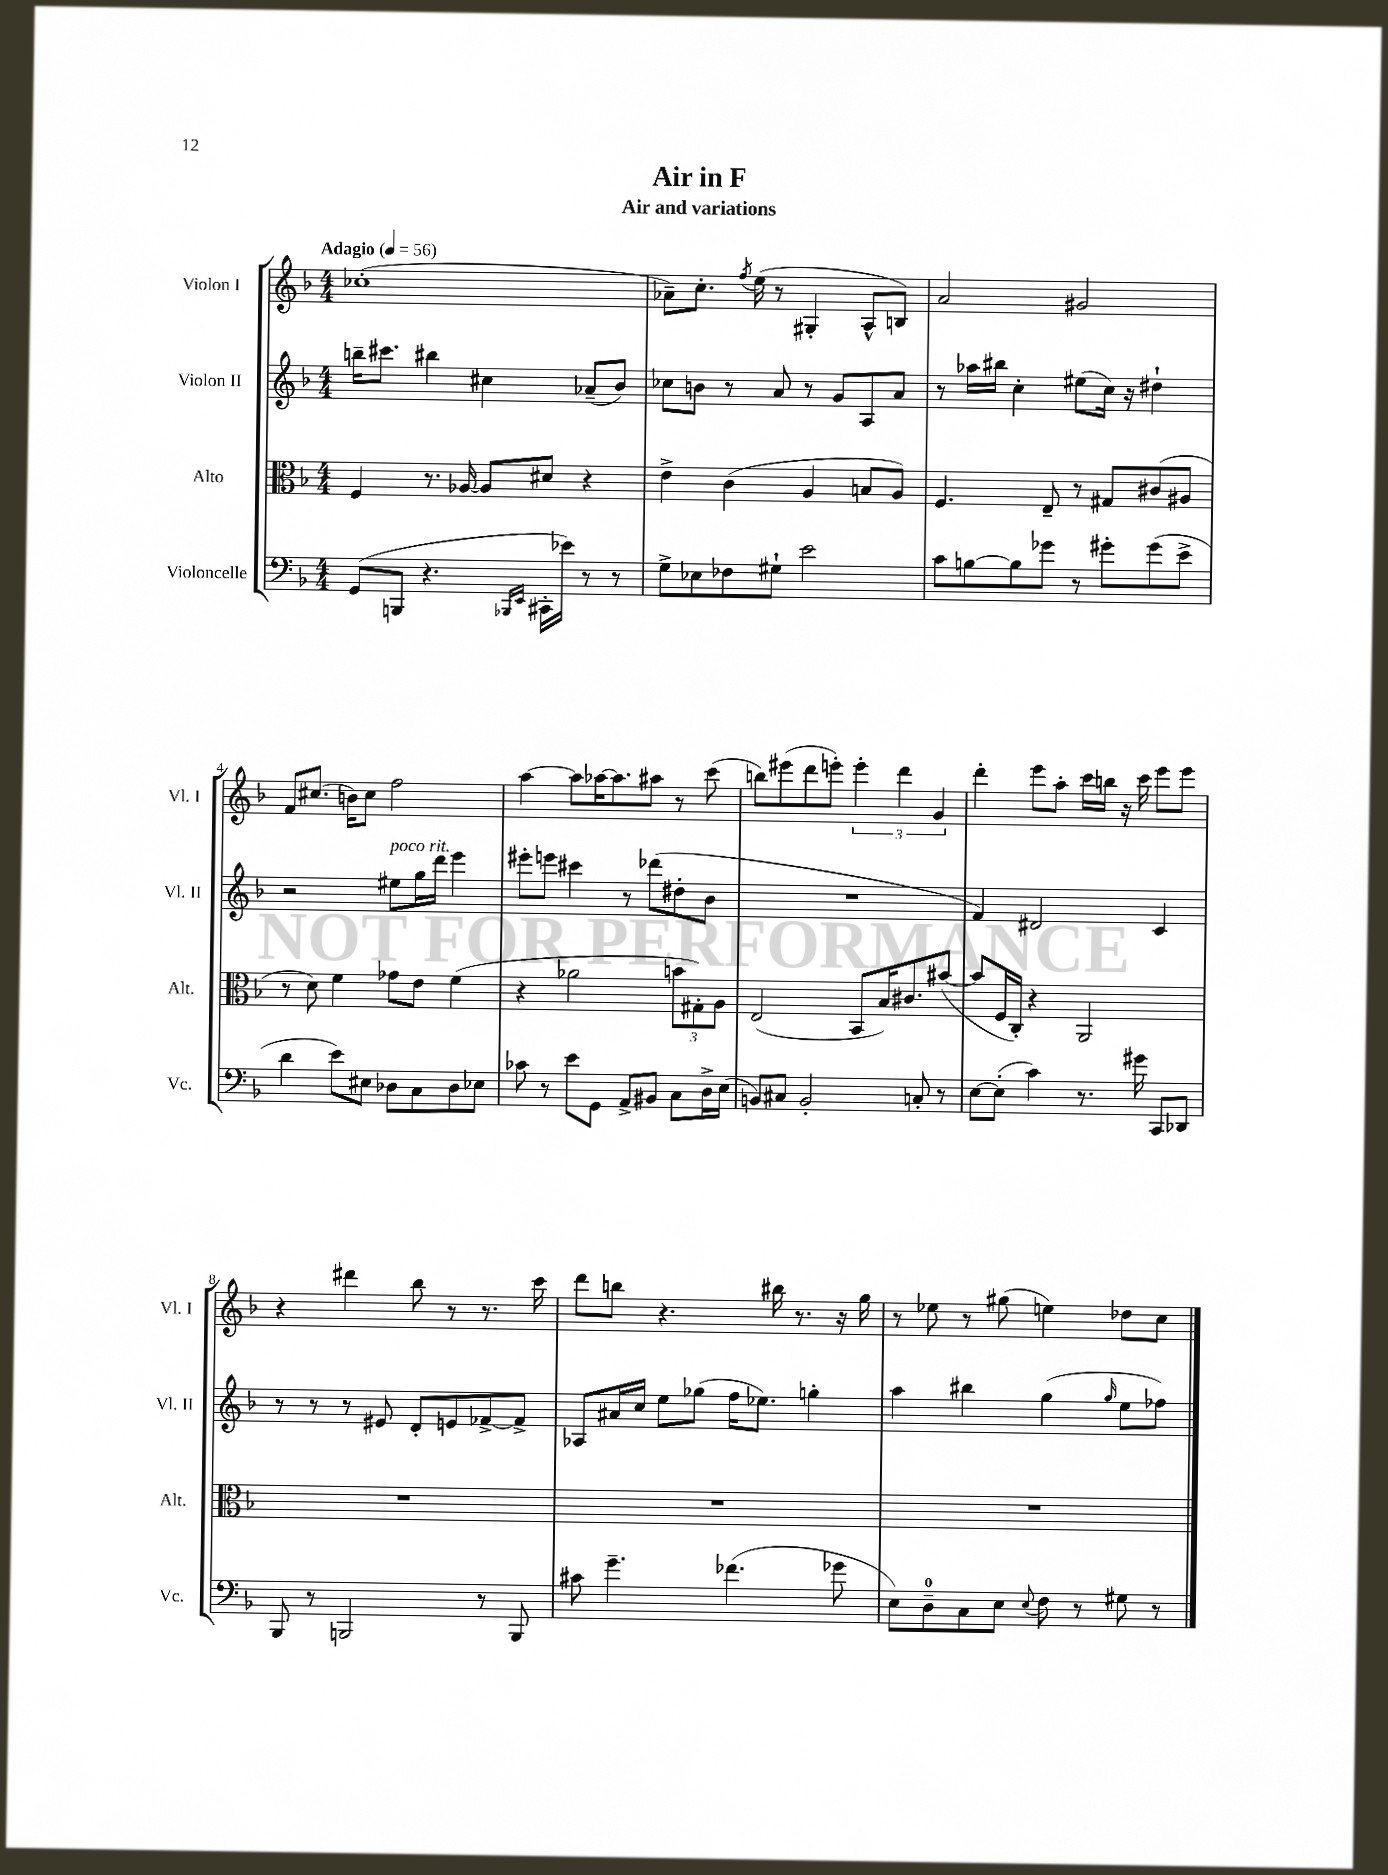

**kern	**kern	**kern	**kern
*staff4	*staff3	*staff2	*staff1
*clefF4	*clefC3	*clefG2	*clefG2
*k[b-]	*k[b-]	*k[b-]	*k[b-]
*M4/4	*M4/4	*M4/4	*M4/4
*MM56	*MM56	*MM56	*MM56
(8GG	4F	16bb~	(1cc-'
.	.	8.ccc#	.
8BBB	.	.	.
4.r	8.r	4bb#	.
.	[16A-	.	.
.	8A-]	4cc#	.
16qqBBB-	.	.	.
16qqEE	.	.	.
16CC#'	8d#	.	.
16e-)	.	.	.
8r	4r	(8a-~	.
8r	.	8b-)	.
=	=	=	=
8G^	4e^	8cc-	8a-~)
8E-	.	8b	8.cc'
8F-	(4c	8r	.
.	.	.	8qff
.	.	.	(16ee
8G#`	.	8a	8r
2e	4A	8r	4G#'
.	.	8g	.
.	8B	8A	8A^^
.	8A)	8a	8B)
=	=	=	=
8c	4.F	8r	2a
[8B	.	16aa-	.
.	.	16bb#	.
8B]	.	4cc'	.
8g-	8E~	.	.
8r	8r	(8ee#	2g#
8g#'	8G#	16cc)	.
.	.	16r	.
(8g#	(8c#	4dd#`	.
8e^	8A#	.	.
=	=	=	=
4d	8r	2r	8f
.	8d)	.	(8.cc#
8e)	4f	.	.
.	.	.	16b)
8E#	.	.	8cc#
8D-	8g-	8ee#	2ff
8C	8e	16gg	.
.	.	16ddd	.
8D-	(4f	4eee	.
8E-	.	.	.
=	=	=	=
8c-	4r	8eee#'	[4aa
8r	.	8eee	.
8e	2a-	4ccc#	8aa]
8GG	.	.	[16aa-
.	.	.	8.aa-]
8AA^	.	8r	.
8BB#	.	(8ddd-	8aa#
8C	12b	8dd#'	8r
.	12G#')	.	.
16D^	.	8b-	(8ccc
.	12A	.	.
(16E	.	.	.
=	=	=	=
8BB)	(2E	1r	8bb)
8C#	.	.	(8eee#
2BB'	.	.	8ddd
.	.	.	8eee')
.	8BB-	.	6eee'
.	16B-)	.	.
.	.	.	6ddd
.	8.c#	.	.
8C'	.	.	.
.	.	.	6g
8r	([8b#	.	.
=	=	=	=
[8E	8b#]	4f)	4ddd'
(8E']	16F	.	.
.	16C')	.	.
4c)	4r	2d#	8eee
.	.	.	8aa'
8.r	2AA	.	16ccc
.	.	.	16bb
.	.	.	16r
16g#	.	.	16ccc
8CC	.	4c	8eee
8DD-	.	.	8eee
=	=	=	=
8BBB-	1r	8r	4r
8r	.	8r	.
2BBB	.	8r	4ddd#
.	.	8e#	.
.	.	8d'	8bb-
.	.	8e	8r
8r	.	[8f-^	8.r
8BBB	.	8f-^]	.
.	.	.	16ccc
=	=	=	=
8c#	1r	8A-	8ddd
4.g~	.	16a#	8bb
.	.	16cc	.
.	.	8ee	4.r
.	.	(8gg-	.
(4.f-	.	16ff	.
.	.	8.ee-)	.
.	.	.	16bb#
.	.	.	8.r
.	.	4gg'	.
8g-	.	.	16r
.	.	.	16gg
=	=	=	=
8E)	1r	4aa	8r
8D~	.	.	8ee-
8C	.	4bb#	8r
8E	.	.	(8gg#
8qqE	.	.	.
8F	.	(4gg	4ee)
8r	.	.	.
.	.	16qqgg	.
8G#	.	8ee	8dd-
8r	.	8ff-)	8cc
==	==	==	==
*-	*-	*-	*-
